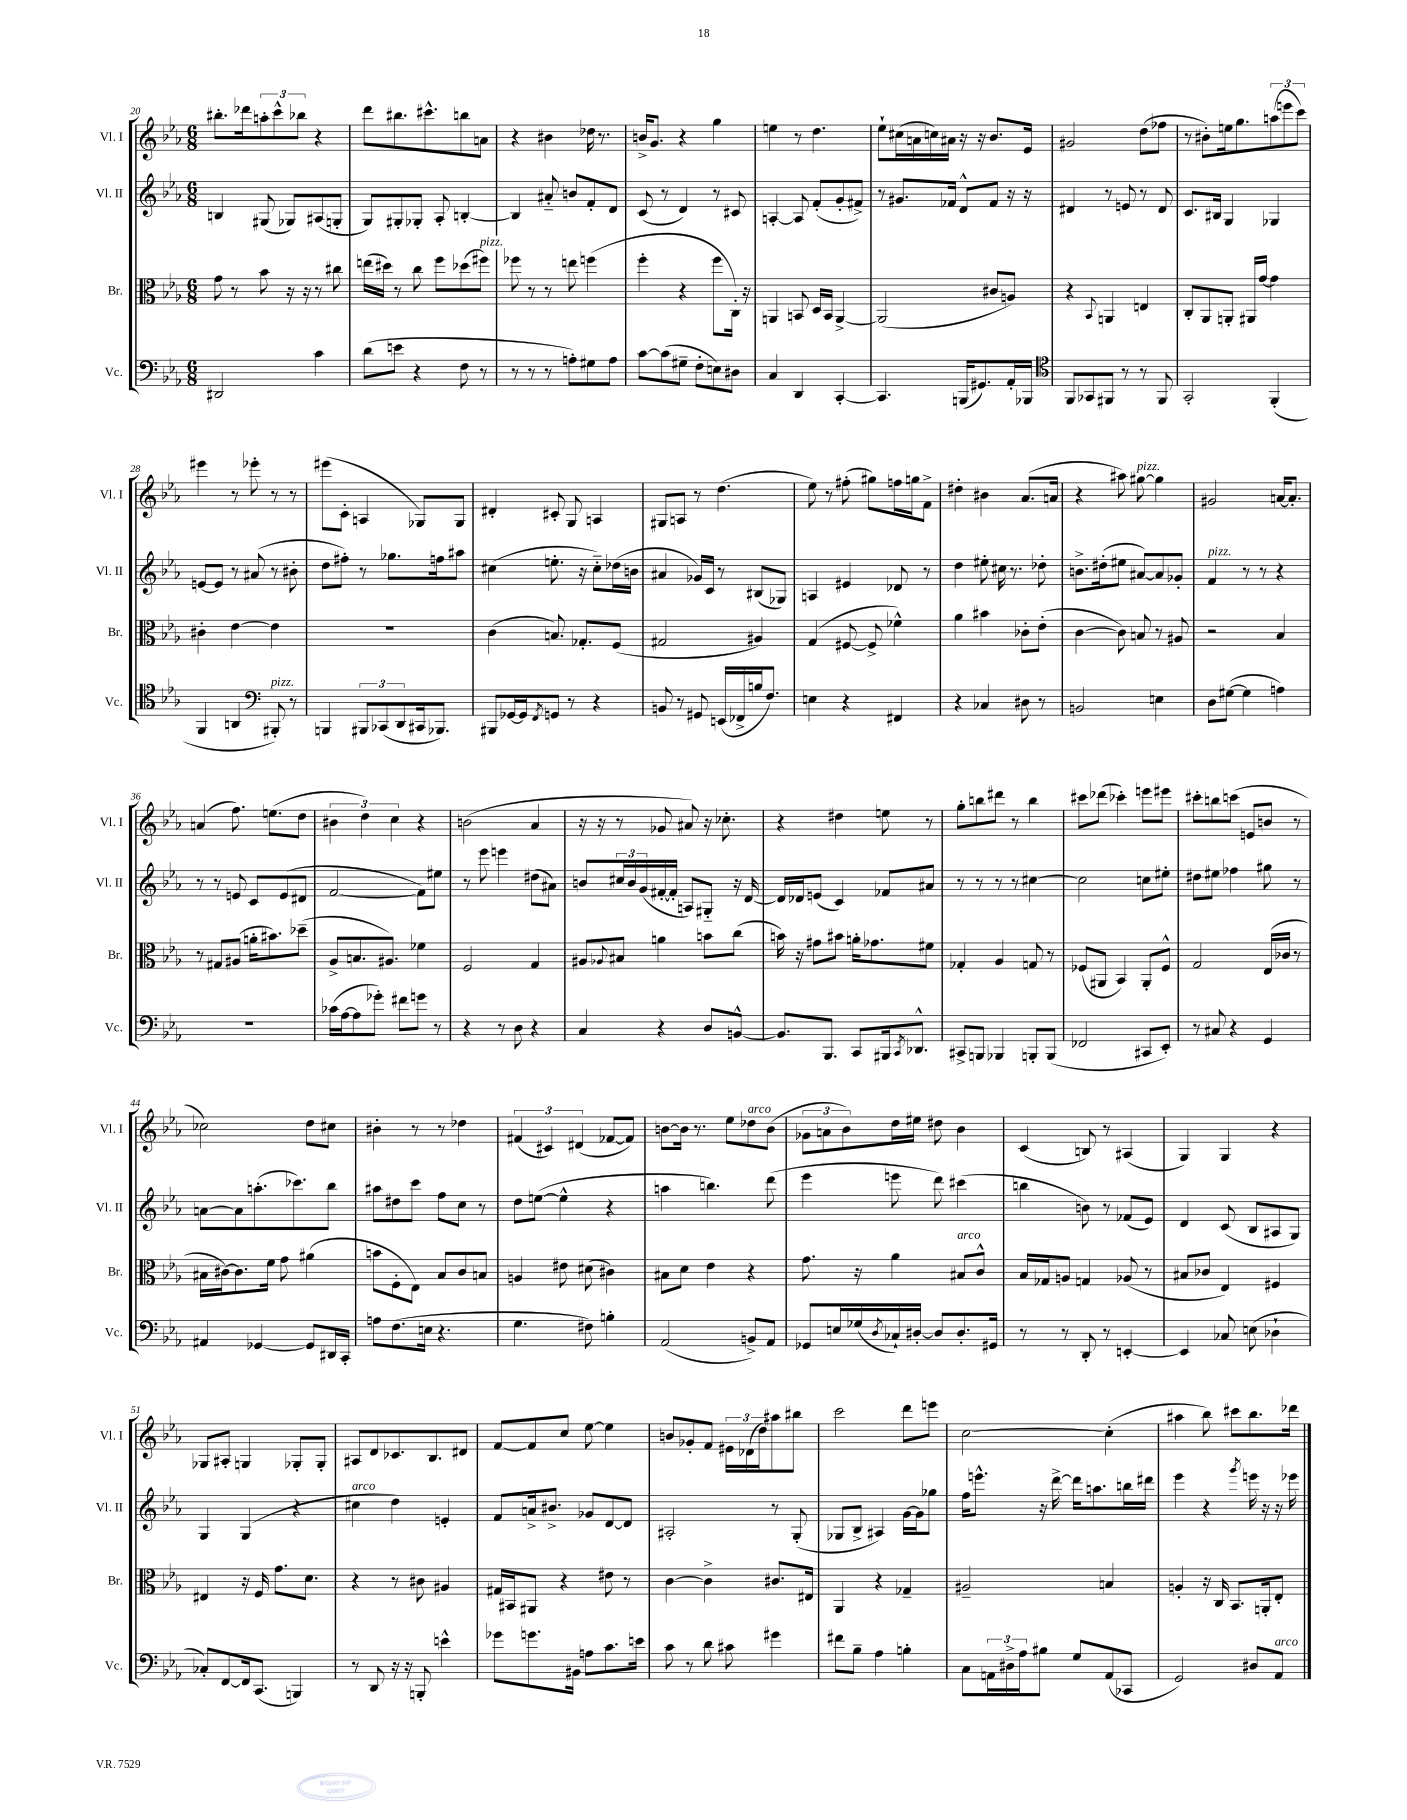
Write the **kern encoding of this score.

**kern	**kern	**kern	**kern
*staff4	*staff3	*staff2	*staff1
*clefF4	*clefC3	*clefG2	*clefG2
*k[b-e-a-]	*k[b-e-a-]	*k[b-e-a-]	*k[b-e-a-]
*M6/8	*M6/8	*M6/8	*M6/8
2DD#/	8g\	4B/	8.bb#'\L
.	8r	.	.
.	.	.	16ddd-\k
.	8b-\	(8G#/	12aa'\
.	.	.	12ccc^^\
.	16r	8G-/L)	.
.	.	.	12bb-\J
.	16r	.	.
4c\	8r	(8A#/	4r
.	8cc#\	8G'/J	.
=	=	=	=
(8d\L	(16ee\LL	8G/L)	8ddd\L
.	16dd#\JJ)	.	.
8e\J	8r	8G#'/	8.bb#\
4r	8cc\	8G-'/J	.
.	.	.	8.ccc#^^\
.	8ff\L	8A-'/	.
8F\	(8dd-\	[4B'/	8bb\
8r	8ff#\J)	.	8a\J
=	=	=	=
8r	8ff-\	4B/]	4r
8r	8r	.	.
8r	8r	8a#'~/	4b#\
8A'\L)	8ee\	8b/L	.
8G#\	(4ff\	8f'/	16dd-\
.	.	.	8.r
8A\J	.	8d/J	.
=	=	=	=
[8c\L	4ff'\	(8c/	16b^/LK
.	.	.	8.g/J
(8c\]	.	8r	.
8G#~\J	4r	4d/)	4r
8F'\L	.	.	.
8E\)	8ff\L	8r	4gg\
8D#\J	16C'\Jk)	8c#/	.
.	16r	.	.
=	=	=	=
4C/	4AA/	[4A'/	4ee\
4DD/	8BB/	8A/]	8r
.	16D/LL	(8f'/L	4.dd\
.	16BB/JJ	.	.
[4CC'/	[4AA^/	8g'/	.
.	.	8f#^/J)	.
=	=	=	=
4.CC/]	(2AA/]	8r	8ee-`\L
.	.	8.g#/L	(16cc#\L
.	.	.	16a\
.	.	.	16cc\)
.	.	16f-/Jk	16a#\JJ
(16BBB/LK	.	8d^^/L	16r
8.GG#/)	.	.	16r
.	8c#/L	8f-/J	8.b-/L
16AA-'/L	8A/J)	16r	.
16BBB-/JJ	.	16r	16e-/Jk
=	=	=	=
*clefC4	*	*	*
8FF/L	4r	4d#/	2g#/
8GG-/	.	.	.
.	8qqBB-/	.	.
8FF#/J	4AA/	8r	.
8r	.	8e/	.
8r	4E/	8r	(8dd\L
8FF#/	.	8d#/	8ff-\J
=	=	=	=
2GG'/	8C'/L	8.c/L	8r
.	8AA-/	.	8b#'\L)
.	.	16B#/Jk	.
.	8AA'/J	4G/	16ee\k
.	.	.	8.gg\
.	16AA#/LL	.	.
.	[16g/JJ	.	.
(4FF'/	4g\]	4G-/	(12aa\
.	.	.	12eee\
.	.	.	12ccc\J)
=	=	=	=
4FF/	4c#'\	[8e/L	4eee#\
.	.	8e/]J	.
4AA/	[4e-\	8r	8r
.	.	(8a#/	8eee-'\
*clefF4	*	*	*
8BBB#'/)	4e-\]	8r	8r
8r	.	8b#'\	8r
=	=	=	=
4BBB/	2.r	8dd\L	(8eee#\L
.	.	8ff#'\J)	8c'\J
12BBB#/L	.	8r	4A/
(12CC-/	.	.	.
.	.	8.gg-\L	.
12DD/	.	.	.
16CC#/k	.	.	8G-/L)
8.BBB-/J)	.	16ff\k	.
.	.	8aa#\J	8G-/J
=	=	=	=
8BBB#/L	(4c\	(4cc#\	4d#'/
[16GG-/L	.	.	.
16GG-/]J	.	.	.
8qFF/	.	.	.
8GG/J	8.B/)	8.ee'\	8c#'/
8r	.	.	8G/
.	8.G-'/L	16r	.
4r	.	8cc#'~\L)	4A/
.	(8F/J	(16dd-\L	.
.	.	16b\JJ	.
=	=	=	=
8BB/	2G#/	4a#/	8G#/L
8r	.	.	8A/J
8GG#/	.	16g-/LL)	8r
.	.	16c/JJ	.
(16EE/LL	.	8r	(4.dd\
16FF-^/	.	.	.
16B/J	4A#/)	(8B#/L	.
8.F/J)	.	.	.
.	.	8G-/J)	.
=	=	=	=
4E\	(4G/	4A/	8ee-\)
.	.	.	8r
4r	[8F#/	4e#/	(8ff#'\
.	8F#^/]	.	8gg#\L)
4FF#/	4f-^^\)	8d-/	16ff\L
.	.	.	16gg\J
.	.	8r	8f^\J
=	=	=	=
4r	4a-\	4dd\	4dd#'\
4C-/	4b#\	8ee#'\	4b#\
.	.	16cc#\	.
.	.	8.r	.
8D#\	8c-'\L	.	(8.a-/L
8r	(8e-'\J	8dd-'\	.
.	.	.	16a/Jk
=	=	=	=
2BB/	[4c\	8.b^\L	4r
.	.	(16dd#'\k	.
.	8c\])	8ee#\J	8aa#\)
.	8B/	[8a#/L)	[8gg#\
4E\	8r	8a#/]	4gg#\]
.	8A#/	8g-'/J	.
=	=	=	=
8D\L	2r	4f/	2g#/
([8G#\J	.	.	.
4G#\]	.	8r	.
.	.	8r	.
4A\)	4B-/	4r	[16a/LK
.	.	.	8.a'/]J
=	=	=	=
2.r	8r	8r	(4a/
.	8G#/L	8r	.
.	(8A#/J	8e/	8.ff\)
.	16a'\LK	8c/L	.
.	8.b#\)	.	(8.ee\L
.	.	(8e/	.
.	(8dd-~\J	8d#/J	8dd\J
=	=	=	=
(16c-\LL	8A-^/L	[2f/	6b#\
[16A-\J	.	.	.
8A-\]	8.B/	.	.
.	.	.	6dd\)
8g-'\J)	.	.	.
.	8.A#/J)	.	.
.	.	.	6cc\
8f#\L	.	.	.
8g\J	4f-\	8f\]L)	4r
8r	.	8ee#\J	.
=	=	=	=
4r	2F/	8r	(2b\
.	.	8eee-\	.
8r	.	4eee\	.
8D\	.	.	.
4r	4G/	(8dd#\L	4a-/
.	.	8a#\J)	.
=	=	=	=
4C/	8A#/L	8b/L	16r
.	.	.	16r
.	8qqA-/	.	.
.	8B#/J	24cc#/L	8r
.	.	24b/	.
.	.	(24g/	.
4r	4a\	[16f#'/	8g-/
.	.	16f#'/]JJ	.
.	.	8A/L)	8a#/)
8D/L	8b\L	8G#'~/J	16r
.	.	.	8.cc-'\
[8BB^^/J	(8cc\J	16r	.
.	.	[16d/	.
=	=	=	=
8.BB/]L	16b\)	16d/]LL	4r
.	16r	16d-/J	.
.	8g#\L	(8e/J	.
8.BBB-/J	.	.	.
.	8b#\J	4c/)	4dd#\
8CC/L	16a'\LK	.	.
.	8.g-\	.	.
16BBB#/k	.	8f-/L	8ee\
8qCC/	.	.	.
8.DD-^^/J	.	.	.
.	8f#\J	8a#/J	8r
=	=	=	=
8CC#^/L	4G-'/	8r	8gg'\L
8BBB/J	.	8r	8bb\
4BBB-/	4A-/	8r	8ddd#\J
.	.	8r	8r
8BBB'/L	8G/	[4cc#\	4bb\
(8BBB/J	8r	.	.
=	=	=	=
2FF-/	(8F-/L	2cc#\]	8ccc#\L
.	8AA#/J	.	(8ddd-\J
.	4BB-/)	.	4ccc-'\)
8CC#/L	8AA#'/L	8cc\L	8eee\L
8EE-'/J)	8F-^^/J	8ee#'\J	8eee#\J
=	=	=	=
8r	2G/	8dd#\L	8ccc#'\L
8C#/	.	8ee#\J	8bb\
4r	.	4ff-\	(8ccc\J
.	.	.	8e/L
4GG/	(16E-/LL	8gg#\	8b/J
.	16c-/JJ	.	.
.	8r	8r	8r
=	=	=	=
4AA#/	16B#\LL	[8a\L	2cc-\)
.	[16c#\J)	.	.
.	8.c#\]	8a\]	.
[4GG-/	.	(8.aa'\	.
.	16f\Jk	.	.
.	8g\	.	.
.	.	8.ccc-\)	.
8GG-/]L	(4a#\	.	8dd\L
16DD#/L	.	8bb-\J	8cc#\J
16CC'/JJ	.	.	.
=	=	=	=
8A\L	8b\L	8aa#\L	4b#'\
(8.F\	8F'\	8dd#\	.
.	8E-\J)	8ccc\J	8r
16E\Jk	.	.	.
4.r	8B-/L	8ff\L	8r
.	8c/	8cc\J	4dd-\
.	8B/J	8r	.
=	=	=	=
4.G\	4A/	8dd\L	(6f#/
.	.	([8ee\J	.
.	.	.	6c#/)
.	8e#\	4ee^^\]	.
.	.	.	(6d#/
8F#\)	(8d#\	.	.
4B'\	4c#\)	4r	[8f-/L
.	.	.	8f-/]J)
=	=	=	=
(2AA-/	8B#\L	4aa\	[8b\L
.	8d\J	.	16b\]Jk
.	.	.	8.r
.	4e-\	4.bb\)	.
.	.	.	8ee-\L
8BB^/L)	4r	.	8dd-\
8AA-/J	.	(8ddd\	(8b\J
=	=	=	=
8GG-/L	8.g\	4eee-\	12g-\L
.	.	.	12a\
16E/L	.	.	.
.	.	.	12b-\)
(16G-/	16r	.	.
8qD/	.	.	.
16C-`/)	4a-\	8eee\	16dd\L
[16D#'/JJ	.	.	16ee#\JJ
8D#/]L	.	8ddd\)	8dd#\
8.D#'/	8B#/L	(4ccc#\	4b-\
.	8c^^/J	.	.
16GG#/Jk	.	.	.
=	=	=	=
8r	16B-/LL	4bb\	(4c/
.	16G-/J	.	.
8r	8A/J	.	.
8DD'/	4G/	8b\)	8B/)
8r	.	8r	8r
[4EE'/	(8A-/	(8f-/L	(4A#/
.	8r	8e-/J)	.
=	=	=	=
4EE/]	8B#/L	4d/	4G/)
.	8c-/J	.	.
8C-/	4E-/)	(8c/	4G/
(8E\	.	8B-/L	.
4D-`\	4F#/	8A#/	4r
.	.	8G/J)	.
=	=	=	=
8C-'/L)	4E#/	4G/	8G-/L
[8FF/	.	.	8A#'/J
16FF/]k	16r	(4G/	4G/
(8.CC/J	16F/	.	.
.	8.g\L	.	.
4BBB/)	.	4r	8G-'/L
.	8.d\J	.	.
.	.	.	8G-'/J
=	=	=	=
8r	4r	4cc#\	8A#/L
8DD/	.	.	8d/
16r	8r	4dd\)	8.c-/
16r	.	.	.
8BBB'/	8c#\	.	.
.	.	.	8.B-/
4e^^\	4A#/	4e'/	.
.	.	.	8d#/J
=	=	=	=
8g-\L	16G#/LL	8f/L	[8f/L
.	16BB#/J	.	.
8.g\	8AA#/J	16a^/k	8f/]
.	.	8.b#^/J	.
.	4r	.	8cc/J
16BB#\Jk	.	.	.
8A\L	.	8g-/L	[8ee-\
8.c\	8e#\	[8d/	4ee-\]
.	8r	8d/]J	.
16e\Jk	.	.	.
=	=	=	=
8c\	[4c\	2A#'/	8b/L
8r	.	.	8g-'/
8d\	4c^\]	.	8f/J
8c#\	.	.	24e#\LL
.	.	.	(24d-\
.	.	.	24dd\J)
4g#\	8.c#/L	8r	8aa#\
.	.	(8G'/	8bb#\J
.	16E#/Jk	.	.
=	=	=	=
8f#\L	4AA-/	8G-/L	2ccc\
8B-~\J	.	8B-^/J	.
4A-\	4r	4A#/)	.
4B'\	4G-~/	[16g\LL	8ddd\L
.	.	16g\]J	.
.	.	8gg-\J	8eee\J
=	=	=	=
8C\L	2A#~/	16ff\LK	[2cc\
.	.	8.eee^^\J	.
24AA\L	.	.	.
24D#^\	.	.	.
24A-\J	.	.	.
8B#\J	.	16r	.
.	.	[16ddd^\	.
8G/L	.	16ddd\]LK	.
.	.	8.aa\	.
(8AA/	4B/	.	(4cc'\]
8CC-/J	.	16bb\L	.
.	.	16ddd#\JJ	.
=	=	=	=
2GG/)	4A'/	4eee-\	4aa#\
.	16r	4r	8bb-\)
.	16C/	.	.
.	8.BB-/L	.	8ccc#\L
.	.	8qggg/	.
8D#/L	.	16eee\	8.bb-\
.	16AA'/k	16r	.
8AA-/J	8E-'/J	16r	.
.	.	16eee-\	16ddd-\Jk
==	==	==	==
*-	*-	*-	*-
